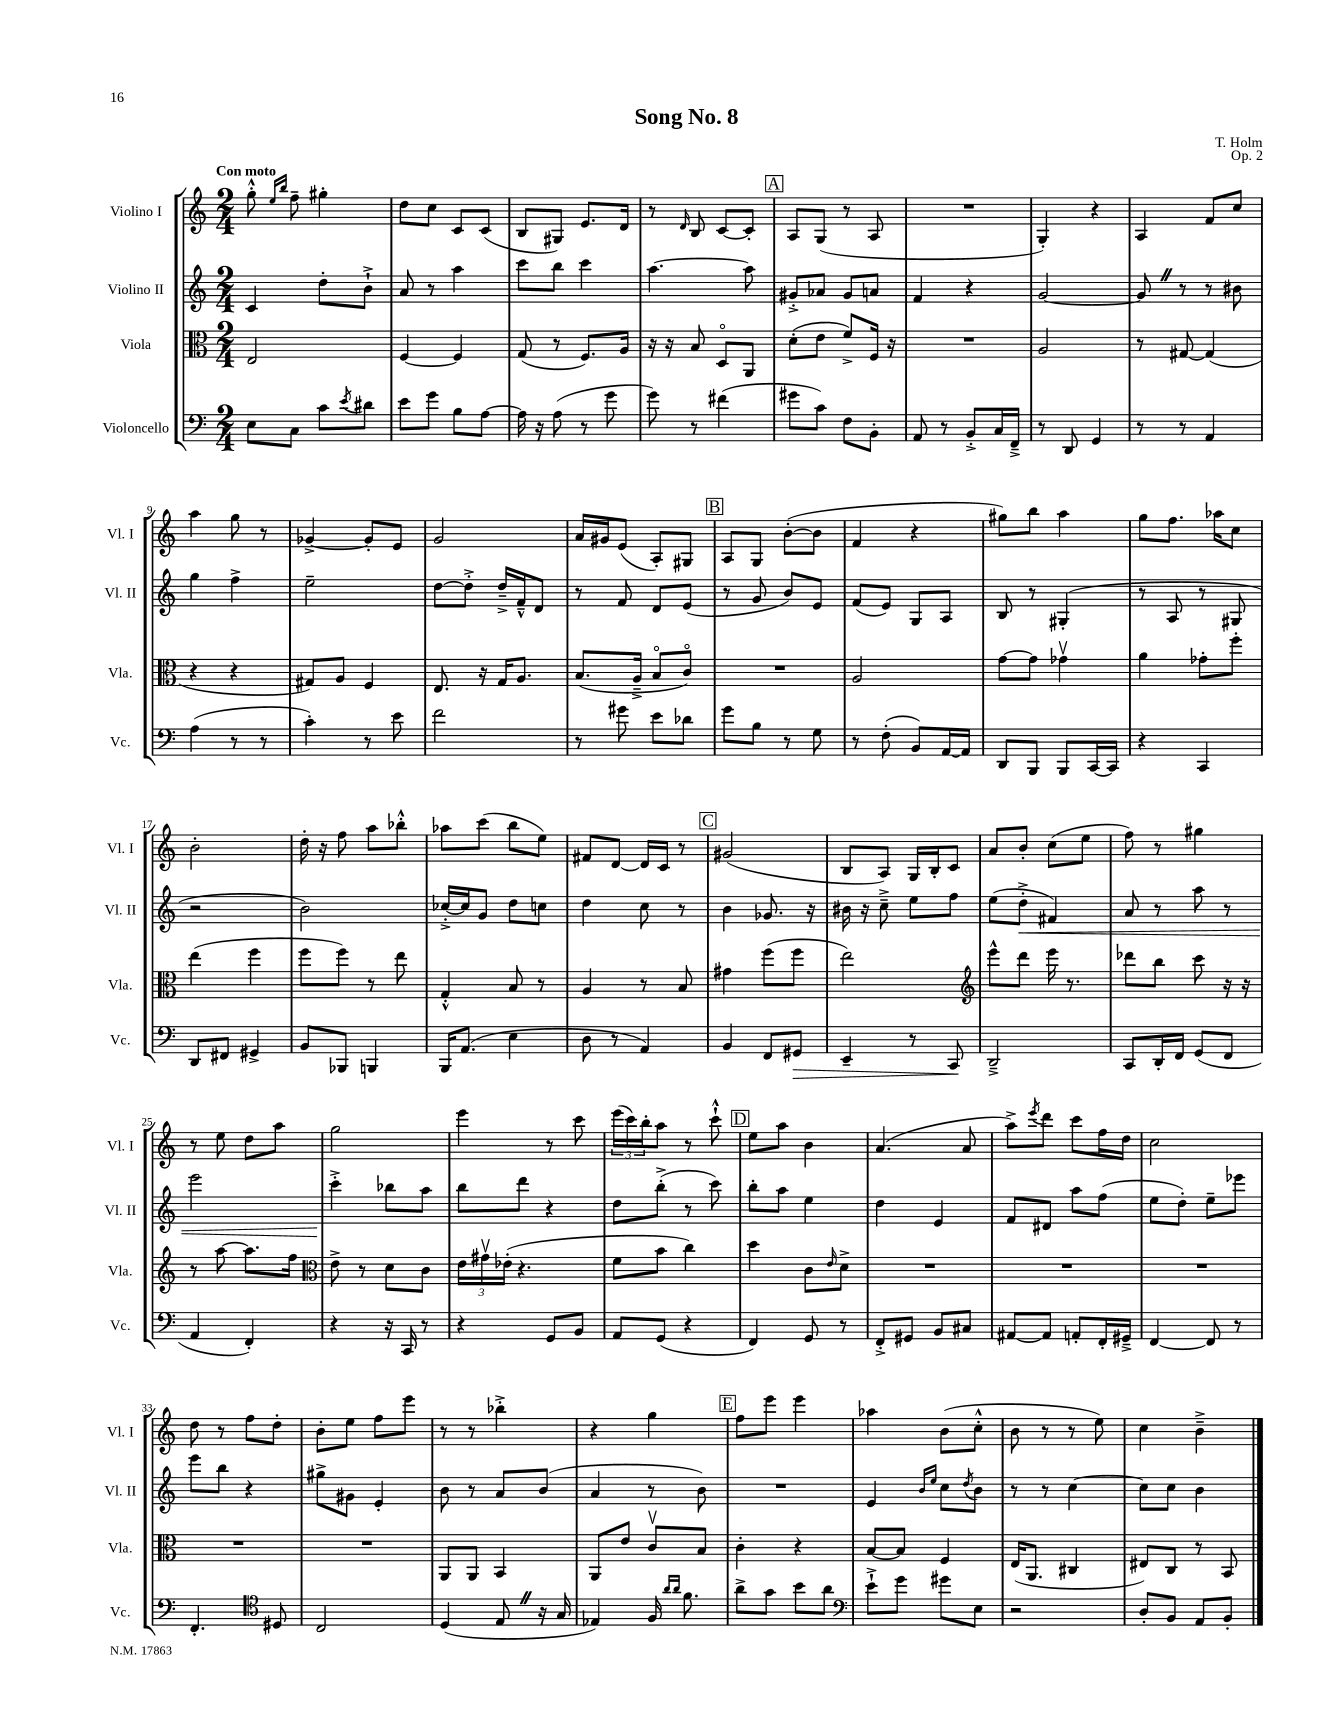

**kern	**dynam	**kern	**kern	**dynam	**kern
*part4	*part4	*part3	*part2	*part2	*part1
*staff4	*staff4	*staff3	*staff2	*staff2	*staff1
*I"Violoncello	*	*I"Viola	*I"Violino II	*	*I"Violino I
*I'Vc.	*	*I'Vla.	*I'Vl. II	*	*I'Vl. I
*clefF4	*	*clefC3	*clefG2	*	*clefG2
*k[]	*	*k[]	*k[]	*	*k[]
*M2/4	*	*M2/4	*M2/4	*	*M2/4
=1	=1	=1	=1	=1	=1
!	!	!	!	!	!LO:TX:a:B:t=Con moto
8E\L	.	2E/	4c/	.	8gg'^^\
.	.	.	.	.	16qqee/LL
.	.	.	.	.	16qqbb/JJ
8C\J	.	.	.	.	8ff~\
8c\L	.	.	8dd'\L	.	4gg#X'\
8qe/	.	.	.	.	.
8d#X\J	.	.	8b`^\J	.	.
=2	=2	=2	=2	=2	=2
8e\L	.	[4F/	8a/	.	8dd\L
8g\J	.	.	8r	.	8cc\J
8B\L	.	4F/]	4aa\	.	8c/L
[8A\J	.	.	.	.	(8c/J
=3	=3	=3	=3	=3	=3
16A\]	.	(8G/	8ccc\L	.	8B/L
16r	.	.	.	.	.
(8A\	.	8r	8bb\J	.	8G#X/J)
8r	.	8.F/L)	4ccc\	.	8.e/L
8g\	.	.	.	.	.
.	.	16A/Jk	.	.	16d/Jk
=4	=4	=4	=4	=4	=4
8g\)	.	16r	[4.aa\	.	8r
.	.	16r	.	.	.
.	.	.	.	.	16qqd/
8r	.	8B/	.	.	8B/
(4f#X\	.	8D/L	.	.	[8c/L
.	.	8AA/J	8aa\]	.	8c'/J]
!!LO:REH:place=s1:t=A
=5	=5	=5	=5	=5	=5
8g#X\L	.	(8d'\L	8g#X'^/L	.	8A/L
8c\J)	.	8e\J	8a-X/J	.	(8G/J
8F\L	.	8f^/L)	8g#/L	.	8r
8BB'\J	.	16F/Jk	8an/J	.	8A/
.	.	16r	.	.	.
=6	=6	=6	=6	=6	=6
8AA/	.	2r	4f/	.	2r
8r	.	.	.	.	.
8BB'^/L	.	.	4r	.	.
16C/L	.	.	.	.	.
16FF~^/JJ	.	.	.	.	.
=7	=7	=7	=7	=7	=7
8r	.	2A/	[2g/	.	4G'/)
8DD/	.	.	.	.	.
4GG/	.	.	.	.	4r
=8	=8	=8	=8	=8	=8
8r	.	8r	8gZ/]	.	4A/
8r	.	[8G#X/	8r	.	.
4AA/	.	(4G#/]	8r	.	8f/L
.	.	.	8b#X\	.	8cc/J
!!LO:LB:g=z
=9	=9	=9	=9	=9	=9
(4A\	.	4r	4gg\	.	4aa\
8r	.	4r	4ff^\	.	8gg\
8r	.	.	.	.	8r
=10	=10	=10	=10	=10	=10
4c'\)	.	8G#X/L)	2ee~\	.	[4g-X^/
.	.	8A/J	.	.	.
8r	.	4F/	.	.	8g-'/L]
8e\	.	.	.	.	8e/J
=11	=11	=11	=11	=11	=11
2f\	.	8.E/	[8dd\L	.	2g/
.	.	.	8dd'^\J]	.	.
.	.	16r	.	.	.
.	.	16G/KL	16dd~^/LL	.	.
.	.	8.A/J	16f~^^/J	.	.
.	.	.	8d/J	.	.
=12	=12	=12	=12	=12	=12
8r	.	(8.B/L	8r	.	16a/LL
.	.	.	.	.	16g#X/J
8g#X\	.	.	8f/	.	(8e/J
.	.	16A~^/Jk	.	.	.
8e\L	.	8B/L	8d/L	.	8A'/L)
8d-X\J	.	8c/J)	(8e/J	.	8G#X/J
!!LO:REH:place=s1:t=B
=13	=13	=13	=13	=13	=13
8g\L	.	2r	8r	.	8A/L
8B\J	.	.	8g/	.	8G/J
8r	.	.	8b/L)	.	([8b'\L
8G\	.	.	8e/J	.	8b\J]
=14	=14	=14	=14	=14	=14
8r	.	2A/	(8f/L	.	4f/
(8F'\	.	.	8e/J)	.	.
8BB/L)	.	.	8G/L	.	4r
[16AA/L	.	.	8A/J	.	.
16AA/JJ]	.	.	.	.	.
=15	=15	=15	=15	=15	=15
8DD/L	.	[8g\L	8B/	.	8gg#X\L)
8BBB/J	.	8g\J]	8r	.	8bb\J
8BBB/L	.	4g-Xv\	(4G#X'/	.	4aa\
[16CC/L	.	.	.	.	.
16CC/JJ]	.	.	.	.	.
=16	=16	=16	=16	=16	=16
4r	.	4a\	8r	.	8gg\L
.	.	.	8A/	.	8.ff\J
4CC/	.	8g-X'\L	8r	.	.
.	.	.	.	.	16aa-X\KL
.	.	8ff'\J	8G#X/	.	8cc\J
!!LO:LB:g=z
=17	=17	=17	=17	=17	=17
8DD/L	.	(4ee\	2r	.	2b'\
8FF#X/J	.	.	.	.	.
4GG#X^/	.	4ff\	.	.	.
=18	=18	=18	=18	=18	=18
8BB/L	.	8ff\L	2b\)	.	16dd'\
.	.	.	.	.	16r
8BBB-X/J	.	8ff\J)	.	.	8ff\
4BBBn/	.	8r	.	.	8aa\L
.	.	8ee\	.	.	8bb-X'^^\J
=19	=19	=19	=19	=19	=19
16BBB/KL	.	4G'^^/	[16cc-X'^/LL	.	8aa-X\L
(8.AA/J	.	.	16cc-/J]	.	.
.	.	.	8g/J	.	(8ccc\J
4E\	.	8B/	8dd\L	.	8bb\L
.	.	8r	8ccn\J	.	8ee\J)
=20	=20	=20	=20	=20	=20
8D\	.	4A/	4dd\	.	8f#X/L
8r	.	.	.	.	[8d/J
4AA/)	.	8r	8cc\	.	16d/LL]
.	.	.	.	.	16c/JJ
.	.	8B/	8r	.	8r
!!LO:REH:place=s1:t=C
=21	=21	=21	=21	=21	=21
4BB/	.	4g#X\	4b\	.	(2g#X/
8FF/L	.	(8ff\L	8.g-X/	.	.
!	!LO:HP:b	!	!	!	!
8GG#X/J	>	8ff\J	.	.	.
.	.	.	16r	.	.
=22	=22	=22	=22	=22	=22
4EE~/	.	2ee\)	16b#X\	.	8B/L
.	.	.	16r	.	.
.	.	.	8cc~^\	.	8A/J)
8r	.	.	8ee\L	.	16G/LL
.	.	.	.	.	16B'/J
8CC/	.	.	8ff\J	.	8c/J
.	]	.	.	.	.
=23	=23	=23	=23	=23	=23
*	*	*clefG2	*	*	*
2DD~^/	.	8eee^^\L	(8ee\L	.	8a/L
!	!	!	!	!LO:HP:b	!
.	.	8ddd\J	8dd'^\J	<	8b'/J
.	.	16eee\	4f#X/)	.	(8cc\L
.	.	8.r	.	.	.
.	.	.	.	.	8ee\J
=24	=24	=24	=24	=24	=24
8CC/L	.	8ddd-X\L	8a/	.	8ff\)
16DD'/L	.	8bb\J	8r	.	8r
16FF/JJ	.	.	.	.	.
(8GG/L	.	8ccc\	8aa\	.	4gg#X\
8FF/J	.	16r	8r	.	.
.	.	16r	.	.	.
!!LO:LB:g=z
=25	=25	=25	=25	=25	=25
4AA/	.	8r	2eee\	.	8r
.	.	[8aa\	.	.	8ee\
4FF'/)	.	8.aa\L]	.	.	8dd\L
.	.	.	.	.	8aa\J
.	.	16ff\Jk	.	.	.
=26	=26	=26	=26	=26	=26
*	*	*clefC3	*	*	*
4r	.	8e^\	4ccc'^\	.	2gg\
.	.	8r	.	.	.
16r	.	8d\L	8bb-X\L	[	.
16CC/	.	.	.	.	.
8r	.	8c\J	8aa\J	.	.
=27	=27	=27	=27	=27	=27
4r	.	24e\LL	8bb\L	.	4eee\
.	.	24g#Xv\	.	.	.
.	.	(24e-X'\JJ	.	.	.
.	.	4.r	8ddd\J	.	.
8GG/L	.	.	4r	.	8r
8BB/J	.	.	.	.	8ccc\
=28	=28	=28	=28	=28	=28
8AA/L	.	8f\L	8dd\L	.	(24eee\LL
.	.	.	.	.	24ccc\)
.	.	.	.	.	24bb'\J
(8GG/J	.	8b\J	(8bb'^\J	.	8aa\J
4r	.	4cc\)	8r	.	8r
.	.	.	8ccc\)	.	8ccc`^^\
!!LO:REH:place=s1:t=D
=29	=29	=29	=29	=29	=29
4FF/)	.	4dd\	8bb'\L	.	8ee\L
.	.	.	8aa\J	.	8aa\J
8GG/	.	8c\L	4ee\	.	4b\
.	.	16qqe/	.	.	.
8r	.	8d^\J	.	.	.
=30	=30	=30	=30	=30	=30
8FF'^/L	.	2r	4dd\	.	(4.a/
8GG#X/J	.	.	.	.	.
8BB/L	.	.	4e/	.	.
8C#X/J	.	.	.	.	8a/
=31	=31	=31	=31	=31	=31
[8AA#X/L	.	2r	8f/L	.	8aa^\L)
.	.	.	.	.	8qeee/
8AA#/J]	.	.	8d#X/J	.	8ddd\J
8AAn'/L	.	.	8aa\L	.	8ccc\L
16FF'/L	.	.	(8ff\J	.	16ff\L
16GG#X~^/JJ	.	.	.	.	16dd\JJ
=32	=32	=32	=32	=32	=32
[4FF/	.	2r	8ee\L	.	2cc\
.	.	.	8dd'\J)	.	.
8FF/]	.	.	8ee~\L	.	.
8r	.	.	8eee-X\J	.	.
!!LO:LB:g=z
=33	=33	=33	=33	=33	=33
4.FF'/	.	2r	8eee\L	.	8dd\
.	.	.	8bb\J	.	8r
.	.	.	4r	.	8ff\L
*clefC4	*	*	*	*	*
8D#X/	.	.	.	.	8dd'\J
=34	=34	=34	=34	=34	=34
2C/	.	2r	8gg#X^\L	.	8b'\L
.	.	.	8g#X\J	.	8ee\J
.	.	.	4e'/	.	8ff\L
.	.	.	.	.	8eee\J
=35	=35	=35	=35	=35	=35
(4D/	.	8AA/L	8b\	.	8r
.	.	8AA/J	8r	.	8r
8EZ/	.	4BB/	8a/L	.	4bb-X'^\
16r	.	.	(8b/J	.	.
16G/	.	.	.	.	.
=36	=36	=36	=36	=36	=36
4E-X/)	.	8AA/L	4a/	.	4r
.	.	8e/J	.	.	.
16F/	.	8cv/L	8r	.	4gg\
16qqa/LL	.	.	.	.	.
16qqa/JJ	.	.	.	.	.
8.f\	.	.	.	.	.
.	.	8B/J	8b\)	.	.
!!LO:REH:place=s1:t=E
=37	=37	=37	=37	=37	=37
8a^\L	.	4c'\	2r	.	8ff\L
8g\J	.	.	.	.	8eee\J
8b\L	.	4r	.	.	4eee\
8a\J	.	.	.	.	.
=38	=38	=38	=38	=38	=38
*clefF4	*	*	*	*	*
8e`^\L	.	[8B/L	4e/	.	4aa-X\
8g\J	.	8B/J]	.	.	.
.	.	.	16qqb/LL	.	.
.	.	.	16qqee/JJ	.	.
8g#X\L	.	4F/	8cc\L	.	(8b\L
.	.	.	8qdd/	.	.
8E\J	.	.	8b\J	.	8cc'^^\J
=39	=39	=39	=39	=39	=39
2r	.	(16E/KL	8r	.	8b\
.	.	8.AA/J	.	.	.
.	.	.	8r	.	8r
.	.	4C#X/	[4cc\	.	8r
.	.	.	.	.	8ee\)
=40	=40	=40	=40	=40	=40
8D'/L	.	8E#X/L)	8cc\L]	.	4cc\
8BB/J	.	8C/J	8cc\J	.	.
8AA/L	.	8r	4b\	.	4b~^\
8BB'/J	.	8BB/	.	.	.
==	==	==	==	==	==
*-	*-	*-	*-	*-	*-
